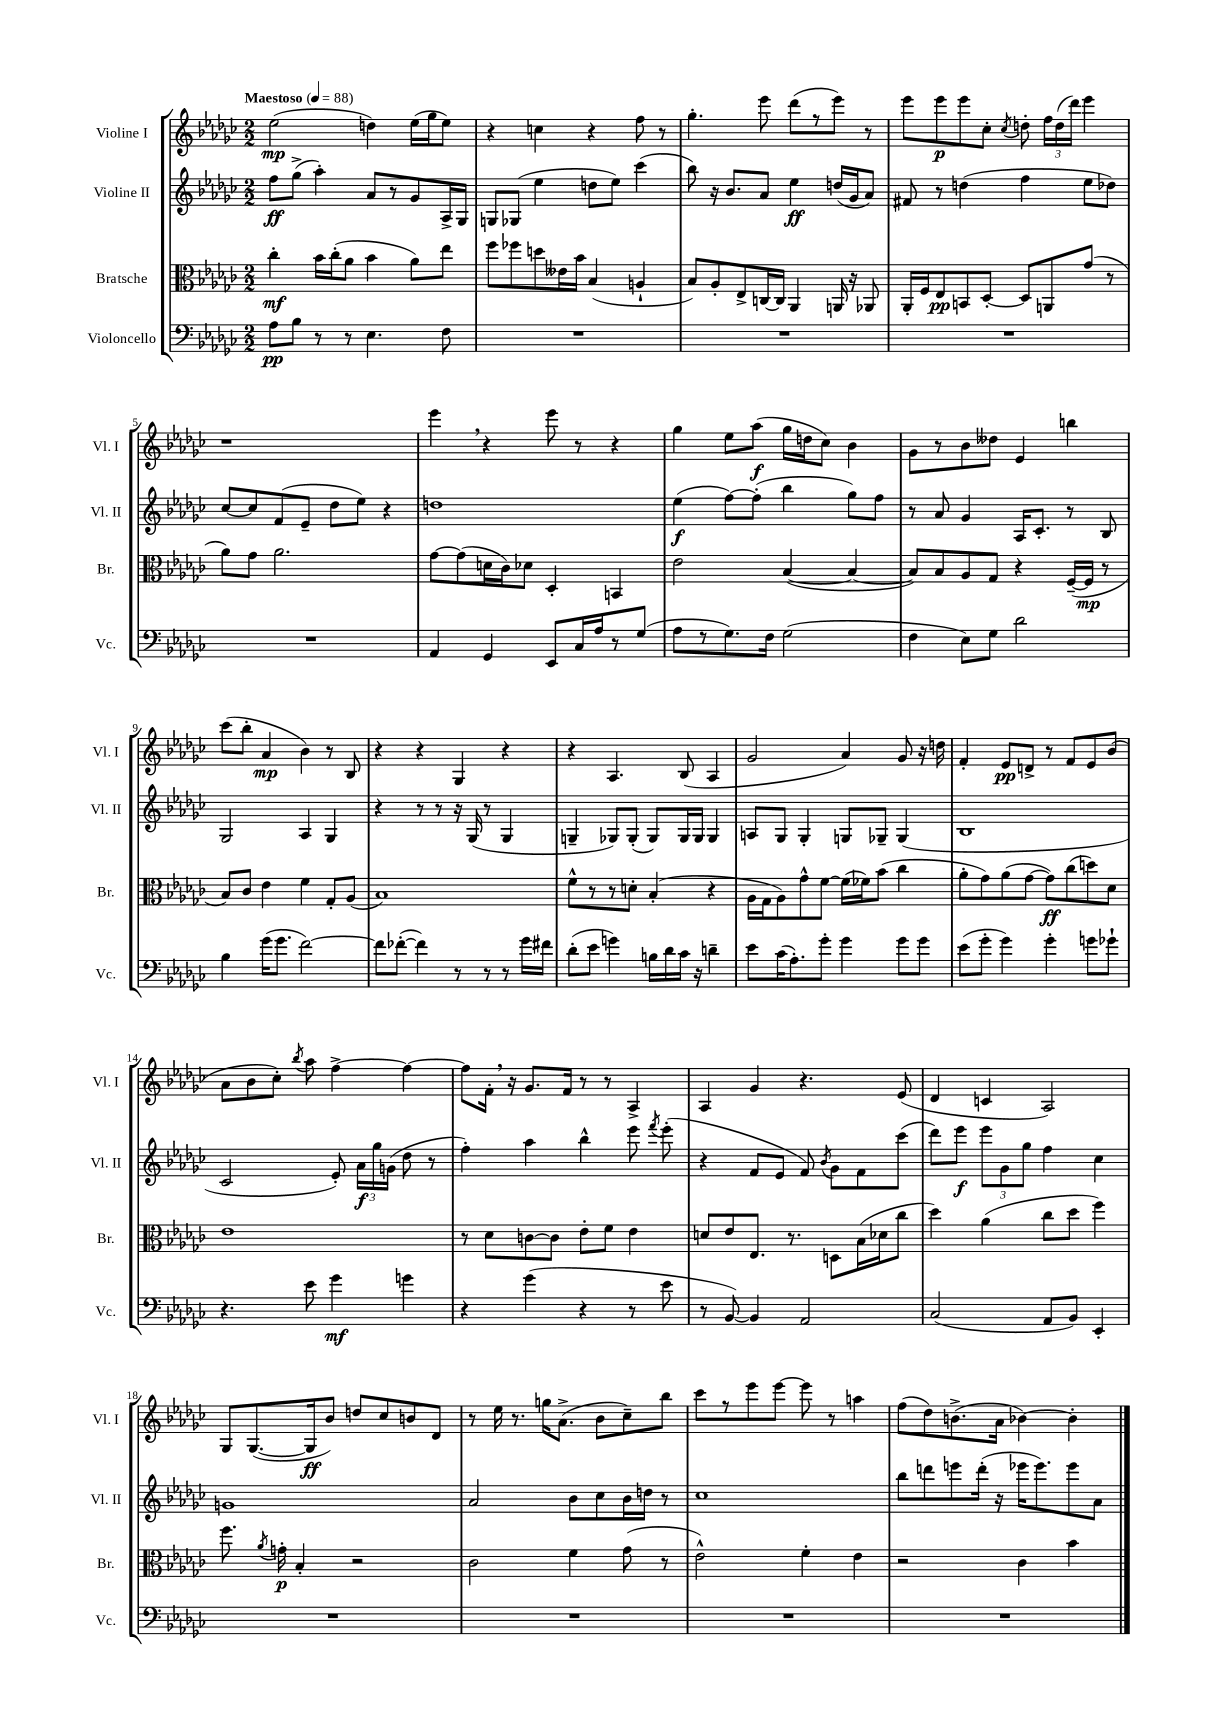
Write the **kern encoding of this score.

**kern	**kern	**kern	**kern
*staff4	*staff3	*staff2	*staff1
*clefF4	*clefC3	*clefG2	*clefG2
*k[b-e-a-d-g-c-]	*k[b-e-a-d-g-c-]	*k[b-e-a-d-g-c-]	*k[b-e-a-d-g-c-]
*M2/2	*M2/2	*M2/2	*M2/2
*MM88	*MM88	*MM88	*MM88
8A-	4cc-'	8ff	(2ee-
8B-	.	(8gg-^	.
8r	16b-	4aa-')	.
.	(16cc-'	.	.
8r	8a-	.	.
4.E-	4b-	8a-	4dd)
.	.	8r	.
.	8a-)	8g-	(16ee-
.	.	.	16gg-
8F	8ee-	16A-^	8ee-)
.	.	16G-	.
=	=	=	=
1r	8ff	8G	4r
.	8ff-	(8G-	.
.	8dd	4ee-	4cc
.	16e--	.	.
.	16b-	.	.
.	(4B-	8dd	4r
.	.	8ee-)	.
.	4A`	(4ccc-	8ff
.	.	.	8r
=	=	=	=
1r	8B-)	8bb-)	4.gg-'
.	8A-'	16r	.
.	.	8.b-	.
.	8E-^	.	.
.	[16C	8a-	8eee-
.	16C]	.	.
.	4AA-	4ee-	(8ddd-
.	.	.	8r
.	16AA	(16dd	8eee-)
.	16r	16g-	.
.	8AA-	8a-)	8r
=	=	=	=
1r	16AA-'	8f#	8eee-
.	16F	.	.
.	8E-	8r	8eee-
.	8BB	(4dd	8eee-
.	[8D-'	.	8cc-'
.	.	.	8qcc-
.	8D-]	4ff	8dd'
.	8AA	.	24ff
.	.	.	(24dd
.	.	.	24ddd-)
.	(8g-	8ee-	4eee-
.	8r	8dd-)	.
=	=	=	=
1r	8a-)	[8cc-	1r
.	8g-	8cc-]	.
.	2.a-	(8f	.
.	.	8e-~	.
.	.	8dd-	.
.	.	8ee-)	.
.	.	4r	.
=	=	=	=
4AA-	[8g-	1dd	4eee-
.	(8g-]	.	.
4GG-	16d	.	4r
.	16c-)	.	.
.	8d-	.	.
8EE-	4D-'	.	8eee-
16C-	.	.	8r
16A-	.	.	.
8r	4BB	.	4r
(8G-	.	.	.
=	=	=	=
8A-	2e-	(4ee-	4gg-
8r	.	.	.
8.G-)	.	[8ff)	8ee-
.	.	(8ff']	(8aa-
16F	.	.	.
(2G-	([4B-	4bb-	16gg-
.	.	.	16dd
.	.	.	8cc-)
.	4B-_	8gg-)	4b-
.	.	8ff	.
=	=	=	=
4F	8B-])	8r	8g-
.	8B-	8a-	8r
8E-)	8A-	4g-	8b-
8G-	8G-	.	8dd--
2d-	4r	16A-	4e-
.	.	8.c-'	.
.	([16F~	8r	4bb
.	16F]	.	.
.	8r	8B-	.
=	=	=	=
4B-	8B-)	2G-	(8ccc-
.	8c-	.	8bb-'
(16g-	4e-	.	4a-
8.g-	.	.	.
[2f)	4f	4A-	4b-)
.	8G-'	4G-	8r
.	(8A-	.	8B-
=	=	=	=
8f]	1B-)	4r	4r
([8f-'	.	.	.
4f-])	.	8r	4r
.	.	8r	.
8r	.	16r	4G-
.	.	(16G-	.
8r	.	8r	.
8r	.	4G-	4r
16g-	.	.	.
16f#	.	.	.
=	=	=	=
(8d-'	8f^^	4G~	4r
8e-	8r	.	.
4g)	8r	8G-)	4.A-
.	8d'	(8G-'	.
16B	(4B-'	8G-)	.
16d-	.	.	.
16c-	.	16G-	(8B-
16r	.	16G-	.
4d~	4r	4G-	4A-
=	=	=	=
8e-	16A-	8A	2g-
.	16G-	.	.
(16c-	8A-)	8G-	.
8.A-')	.	.	.
.	8g-^^	4G-'	.
8g-'	[8f	.	.
4g-	(16f]	8G	4a-)
.	16f-)	.	.
.	(8b-	8G-~	.
8g-	4cc-	(4G-	8g-
8g-	.	.	16r
.	.	.	16dd
=	=	=	=
(8e-	8a-'	1B-	4f'
8g-'	8g-)	.	.
4g-)	(8a-	.	8e-
.	[8g-	.	8d^
4g-'	8g-])	.	8r
.	(8cc-	.	8f
8g	8dd)	.	8e-
8g-`	8d-	.	(8b-
=	=	=	=
4.r	1e-	2c-	8a-
.	.	.	8b-
.	.	.	8cc-')
.	.	.	8qbb-
8e-	.	.	8aa-
4g-	.	8e-')	[4ff^
.	.	24a-	.
.	.	24gg-	.
.	.	(24g	.
4g	.	8dd-	4ff_
.	.	8r	.
=	=	=	=
4r	8r	4ff')	8ff]
.	8d-	.	16f'
.	.	.	16r
(4g-	[8c	4aa-	8.g-
.	8c]	.	.
.	.	.	16f
4r	8e-'	4bb-^^	8r
.	8f	.	8r
8r	4e-	8eee-	4A-^
.	.	8qfff	.
8e-	.	(8eee-'	.
=	=	=	=
8r	8d	4r	4A-
[8BB-)	8e-	.	.
4BB-]	8.E-	8f	4g-
.	.	8e-	.
.	8.r	.	.
2AA-	.	8f)	4.r
.	.	8qb-	.
.	8D	8g-	.
.	(16B-	8f	.
.	16d-	.	.
.	8cc-	(8ccc-	(8e-
=	=	=	=
(2C-	4dd-)	8ddd-)	4d-
.	.	8eee-	.
.	(4a-	12eee-	4c
.	.	12g-	.
.	.	12gg-	.
8AA-	8cc-	4ff	2A-)
8BB-)	8dd-	.	.
4EE-'	4ff)	4cc-	.
=	=	=	=
1r	8.ff	1g	8G-
.	.	.	([8.G-
.	8qa-	.	.
.	16g'	.	.
.	4B-'	.	.
.	.	.	16G-]
.	.	.	8b-)
.	2r	.	8dd
.	.	.	8cc-
.	.	.	8b
.	.	.	8d-
=	=	=	=
1r	2c-	2a-	8r
.	.	.	16ee-
.	.	.	8.r
.	.	.	16gg
.	.	.	(8.a-^
.	4f	8b-	.
.	.	8cc-	8b-
.	(8g-	16b-	8cc-~)
.	.	16dd	.
.	8r	8r	8bb-
=	=	=	=
1r	2e-^^)	1cc-	8ccc-
.	.	.	8r
.	.	.	8eee-
.	.	.	[8eee-
.	4f'	.	8eee-]
.	.	.	8r
.	4e-	.	4aa
=	=	=	=
1r	2r	8bb-	(8ff
.	.	8ddd	8dd-)
.	.	8eee	(8.b^
.	.	(16ddd'	.
.	.	16r	16a-
.	4c-	16eee-	[4b-)
.	.	8.eee-)	.
.	4b-	8eee-	4b-']
.	.	8a-	.
==	==	==	==
*-	*-	*-	*-
